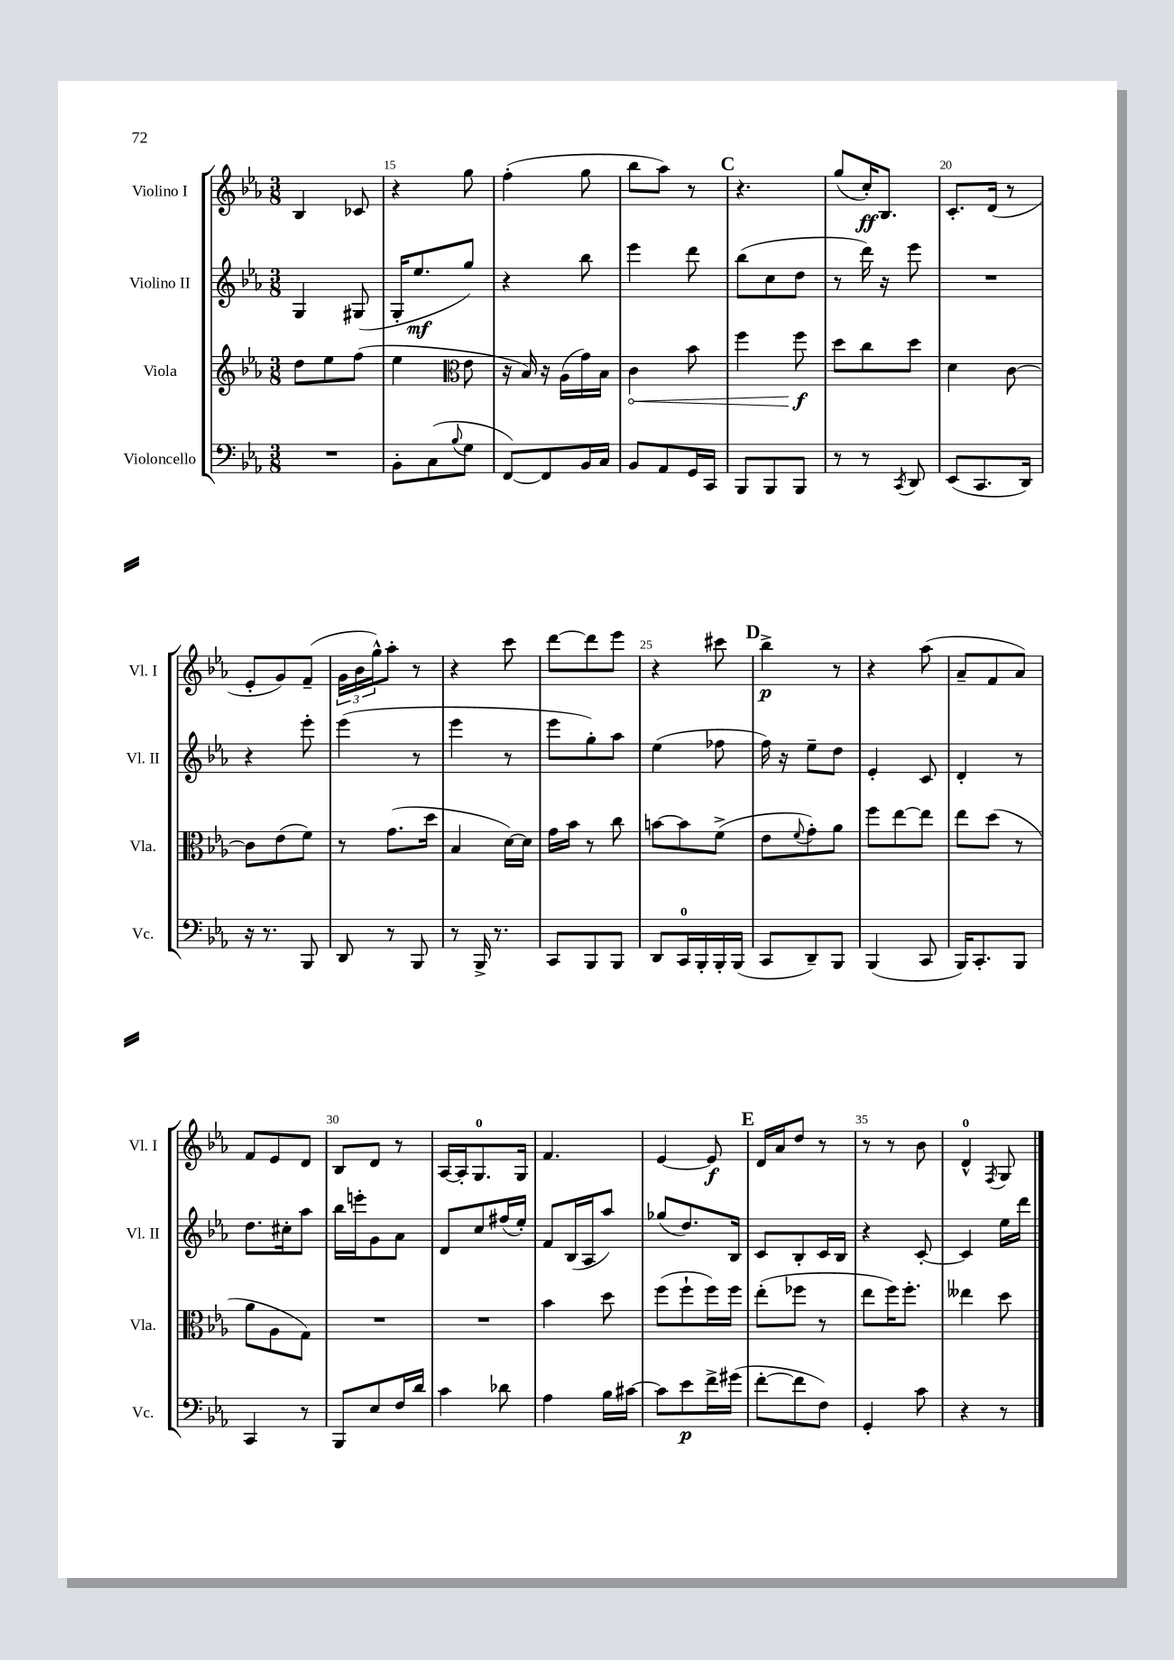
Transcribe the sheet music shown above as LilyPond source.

<<
\new StaffGroup <<
\new Staff = "s0" \with { instrumentName = "Violino I" shortInstrumentName = "Vl. I" } {
    \clef treble \key ees \major \numericTimeSignature \time 3/8
    bes4 ces'8 |
    r4 g''8 |
    f''4-.( g''8 |
    bes''8 aes''8) r8 |
    \mark \markup { \bold "C" } r4. |
    g''8( c''16-.\ff) bes8. |
    c'8.-. d'16( r8 |
    ees'8-. g'8) f'8--( |
    \tuplet 3/2 { g'16 bes'16 g''16-^) } aes''8-. r8 |
    r4 c'''8 |
    d'''8~ d'''8 ees'''8 |
    r4 cis'''8 |
    \mark \markup { \bold "D" } bes''4->\p r8 |
    r4 aes''8( |
    aes'8-- f'8 aes'8) |
    f'8 ees'8 d'8 |
    bes8 d'8 r8 |
    aes16~ aes16-. g8.-0 g16 |
    f'4. |
    ees'4~ ees'8\f |
    \mark \markup { \bold "E" } d'16 aes'16 d''8 r8 |
    r8 r8 bes'8 |
    d'4-0-^ \acciaccatura { f8 } g8 \bar "|." |
}
\new Staff = "s1" \with { instrumentName = "Violino II" shortInstrumentName = "Vl. II" } {
    \clef treble \key ees \major \numericTimeSignature \time 3/8
    g4 gis8( |
    g16-. ees''8.\mf g''8) |
    r4 bes''8 |
    ees'''4 d'''8 |
    \mark \markup { \bold "C" } bes''8( c''8 d''8 |
    r8 d'''16) r16 ees'''8 |
    R4. |
    r4 ees'''8-. |
    ees'''4( r8 |
    ees'''4 r8 |
    ees'''8 g''8-.) aes''8 |
    ees''4( fes''8 |
    \mark \markup { \bold "D" } f''16) r16 ees''8-- d''8 |
    ees'4-. c'8 |
    d'4-. r8 |
    d''8. cis''16-. aes''8 |
    bes''16 e'''16-. g'8 aes'8 |
    d'8 c''8 fis''16( ees''16-.) |
    f'8 bes16( aes16 aes''8) |
    ges''8( d''8.) bes16 |
    \mark \markup { \bold "E" } c'8 bes8-. c'16 bes16 |
    r4 c'8~-. |
    c'4 ees''16 d'''16 \bar "|." |
}
\new Staff = "s2" \with { instrumentName = "Viola" shortInstrumentName = "Vla." } {
    \clef treble \key ees \major \numericTimeSignature \time 3/8
    d''8 ees''8 f''8( |
    ees''4 \clef alto ees'8 |
    r16 bes16) r16 aes16( g'16) bes16 |
    \once \override Hairpin.circled-tip = ##t c'4\< bes'8 |
    \mark \markup { \bold "C" } f''4 f''8\f\! |
    d''8 c''8 d''8 |
    d'4 c'8~ |
    c'8 ees'8( f'8) |
    r8 g'8.( d''16 |
    bes4 d'16~) d'16 |
    g'16 bes'16 r8 c''8 |
    b'8~ b'8 f'8->( |
    \mark \markup { \bold "D" } ees'8 \appoggiatura { f'8 } g'8-.) aes'8 |
    f''8 ees''8~ ees''8 |
    ees''8 d''8( r8 |
    aes'8 aes8 g8) |
    R4. |
    R4. |
    bes'4 d''8 |
    f''8( f''8-! f''16) f''16 |
    \mark \markup { \bold "E" } ees''8-.( fes''8 r8 |
    ees''8 f''16) f''8.-. |
    eeses''4 d''8 \bar "|." |
}
\new Staff = "s3" \with { instrumentName = "Violoncello" shortInstrumentName = "Vc." } {
    \clef bass \key ees \major \numericTimeSignature \time 3/8
    R4. |
    bes,8-. c8( \appoggiatura { bes8 } g8 |
    f,8~) f,8 bes,16 c16 |
    bes,8 aes,8 g,16 c,16 |
    \mark \markup { \bold "C" } bes,,8 bes,,8 bes,,8 |
    r8 r8 \acciaccatura { c,8 } d,8 |
    ees,8( c,8. d,16) |
    r16 r8. bes,,8 |
    d,8 r8 bes,,8 |
    r8 bes,,16-> r8. |
    c,8 bes,,8 bes,,8 |
    d,8 c,16-0 bes,,16-. bes,,16-. bes,,16( |
    \mark \markup { \bold "D" } c,8 d,8--) bes,,8 |
    bes,,4( c,8 |
    bes,,16) c,8.-. bes,,8 |
    c,4 r8 |
    bes,,8 ees8 f16 d'16 |
    c'4 des'8 |
    aes4 bes16 cis'16~ |
    cis'8 ees'8\p f'16-> gis'16( |
    \mark \markup { \bold "E" } f'8~-. f'8 f8) |
    g,4-. c'8 |
    r4 r8 \bar "|." |
}
>>
>>
\layout { \context { \Score currentBarNumber = #14 \override BarNumber.break-visibility = ##(#f #t #t) barNumberVisibility = #(every-nth-bar-number-visible 5) } }
